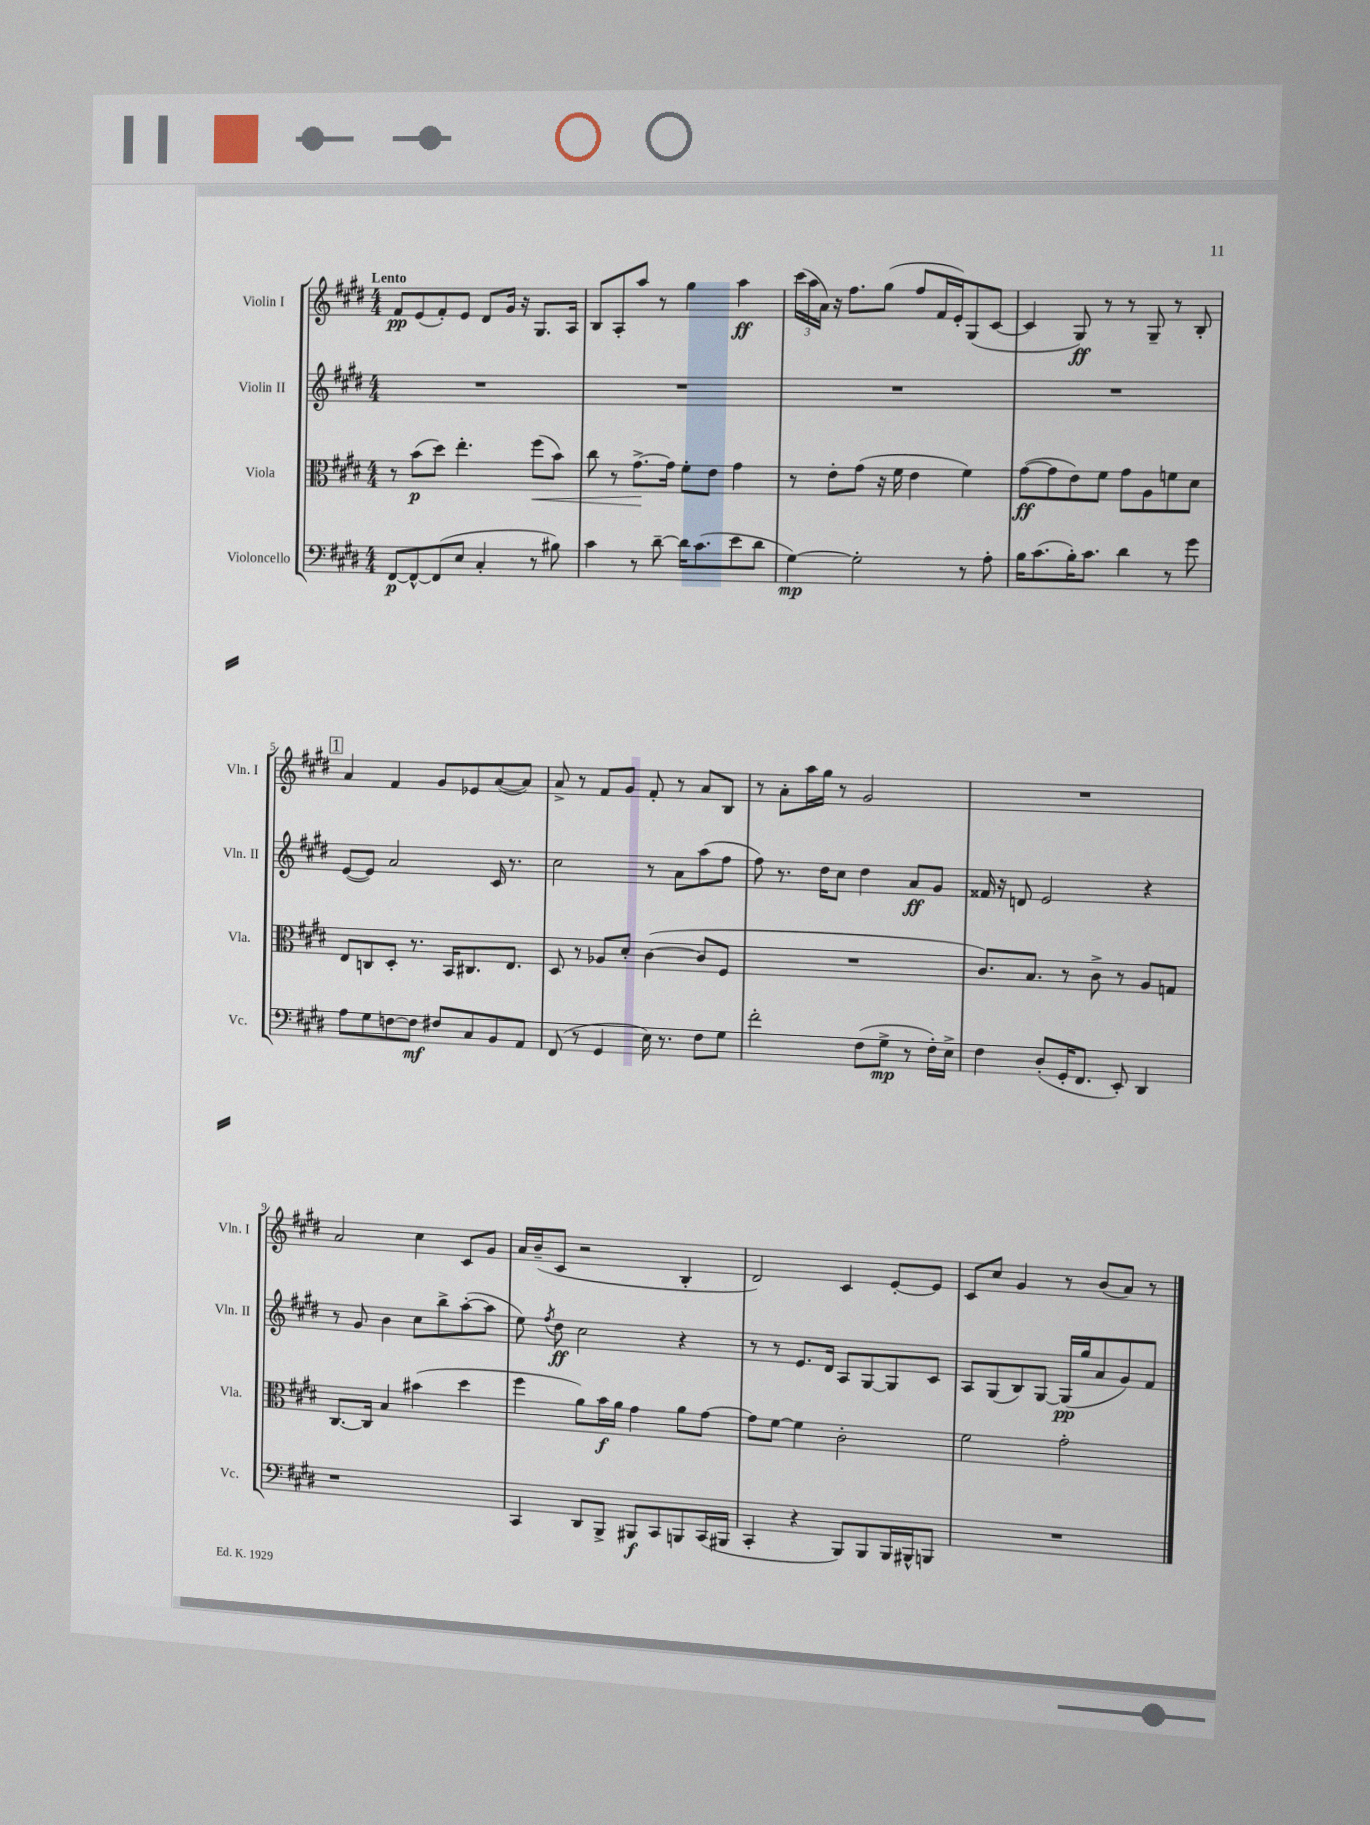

**kern	**dynam	**kern	**dynam	**kern	**dynam	**kern	**dynam
*part4	*part4	*part3	*part3	*part2	*part2	*part1	*part1
*staff4	*staff4	*staff3	*staff3	*staff2	*staff2	*staff1	*staff1
*I"Violoncello	*	*I"Viola	*	*I"Violin II	*	*I"Violin I	*
*I'Vc.	*	*I'Vla.	*	*I'Vln. II	*	*I'Vln. I	*
*clefF4	*	*clefC3	*	*clefG2	*	*clefG2	*
*k[f#c#g#d#]	*	*k[f#c#g#d#]	*	*k[f#c#g#d#]	*	*k[f#c#g#d#]	*
*M4/4	*	*M4/4	*	*M4/4	*	*M4/4	*
=1	=1	=1	=1	=1	=1	=1	=1
!	!	!	!	!	!	!LO:TX:a:B:t=Lento	!
[8FF#/L	p	8r	.	1r	.	8f#/L	pp
8FF#^^/_	.	(8b\L	p	.	.	(8e/	.
(8FF#/]	.	8dd#\J)	.	.	.	8f#'/)	.
8E/J	.	4.ee'\	.	.	.	8e/J	.
4C#'/	.	.	.	.	.	8d#/L	.
.	.	.	.	.	.	16g#/Jk	.
.	.	.	.	.	.	16r	.
!	!	!	!LO:HP:b	!	!	!	!
8r	.	(8ff#\L	<	.	.	8.G#/L	.
8B#X\)	.	8b\J)	.	.	.	.	.
.	.	.	.	.	.	16A/Jk	.
=2	=2	=2	=2	=2	=2	=2	=2
4c#\	.	8cc#\	.	1r	.	8B/L	.
.	.	8r	.	.	.	8A'/	.
8r	.	[8.g#^\L	.	.	.	8aa/J	.
[8d#~\	.	.	.	.	.	8r	.
.	.	16g#\Jk]	[	.	.	.	.
16d#\KL]	.	8f#'\L	.	.	.	4gg#\	.
(8.c#\	.	.	.	.	.	.	.
.	.	8e\J	.	.	.	.	.
8e\	.	4g#\	.	.	.	4aa\	ff
8d#\J	.	.	.	.	.	.	.
=3	=3	=3	=3	=3	=3	=3	=3
[4G#\)	mp	8r	.	1r	.	(24ccc#\LL	.
.	.	.	.	.	.	24aa\	.
.	.	.	.	.	.	24a\JJ)	.
.	.	8e'\L	.	.	.	16r	.
.	.	.	.	.	.	8.ff#\L	.
2G#'\]	.	(8g#\J	.	.	.	.	.
.	.	16r	.	.	.	(8gg#\J	.
.	.	16f#\	.	.	.	.	.
.	.	4e\	.	.	.	8ff#/L	.
.	.	.	.	.	.	16f#/L	.
.	.	.	.	.	.	16e'/J)	.
8r	.	4f#\)	.	.	.	(8G#/	.
8A'\	.	.	.	.	.	[8c#/J	.
=4	=4	=4	=4	=4	=4	=4	=4
16B\KL	.	([8g#\L	ff	1r	.	4c#/]	.
(8.c#\	.	.	.	.	.	.	.
.	.	8g#\]	.	.	.	.	.
16B'\K)	.	8e\)	.	.	.	8G#/)	ff
8.c#\J	.	.	.	.	.	.	.
.	.	8f#\J	.	.	.	8r	.
4d#\	.	8g#\L	.	.	.	8r	.
.	.	8A\	.	.	.	8G#~/	.
8r	.	8fn\	.	.	.	8r	.
8g#\	.	8d#\J	.	.	.	8B'/	.
!!LO:LB:g=z
!!LO:REH:place=s1:t=1
=5	=5	=5	=5	=5	=5	=5	=5
8A\L	.	8E/L	.	([8e/L	.	4a/	.
8G#\	.	8Cn/	.	8e/J])	.	.	.
[8Fn\	.	8D#'/J	.	2a/	.	4f#/	.
8F\J]	mf	8.r	.	.	.	.	.
8F#X/L	.	.	.	.	.	8g#/L	.
.	.	16BB/KL	.	.	.	.	.
8C#/	.	8.C#X/	.	.	.	8e-X/	.
8BB/	.	.	.	16c#/	.	([8a/	.
.	.	8.E/J	.	8.r	.	.	.
8AA/J	.	.	.	.	.	8a/J])	.
=6	=6	=6	=6	=6	=6	=6	=6
(8FF#/	.	8D#/	.	2cc#\	.	8a^/	.
8r	.	8r	.	.	.	8r	.
4GG#/	.	8A-X/L	.	.	.	8f#/L	.
.	.	8d#'/J	.	.	.	8g#/J	.
16E\)	.	([4c#\	.	8r	.	8f#'/	.
8.r	.	.	.	.	.	.	.
.	.	.	.	8a\L	.	8r	.
8F#\L	.	8c#/L]	.	(8aa\	.	8a/L	.
8G#\J	.	8F#/J	.	8ff#\J	.	8B/J	.
=7	=7	=7	=7	=7	=7	=7	=7
2f#'\	.	1r	.	8ff#\)	.	8r	.
.	.	.	.	8.r	.	8a'\L	.
.	.	.	.	.	.	16aa\L	.
.	.	.	.	16dd#\KL	.	16gg#\JJ	.
.	.	.	.	8cc#\J	.	8r	.
(8F#\L	.	.	.	4dd#\	.	2g#/	.
8G#^\J	mp	.	.	.	.	.	.
8r	.	.	.	8a/L	ff	.	.
16F#'\LL)	.	.	.	8g#/J	.	.	.
16E^\JJ	.	.	.	.	.	.	.
=8	=8	=8	=8	=8	=8	=8	=8
4F#\	.	8.c#/L)	.	16f##X/	.	1r	.
.	.	.	.	16r	.	.	.
.	.	.	.	8dn/	.	.	.
.	.	8.B/J	.	.	.	.	.
(8D#'/L	.	.	.	2e/	.	.	.
16GG#'/K	.	8r	.	.	.	.	.
8.FF#/J	.	.	.	.	.	.	.
.	.	8c#^\	.	.	.	.	.
8EE'/)	.	8r	.	.	.	.	.
4DD#/	.	8A/L	.	4r	.	.	.
.	.	8Gn/J	.	.	.	.	.
!!LO:LB:g=z
=9	=9	=9	=9	=9	=9	=9	=9
1r	.	[8.C#/L	.	8r	.	2a/	.
.	.	.	.	8g#/	.	.	.
.	.	16C#/Jk]	.	.	.	.	.
.	.	4B/	.	4b\	.	.	.
.	.	(4b#X\	.	8cc#\L	.	4cc#\	.
.	.	.	.	8bb^\	.	.	.
.	.	4dd#\	.	([8aa'\	.	8c#/L	.
.	.	.	.	8aa\J]	.	8g#/J	.
=10	=10	=10	=10	=10	=10	=10	=10
4CC#/	.	4ff#\	.	8ee\)	.	16a/LL	.
.	.	.	.	.	.	(16b~/J	.
.	.	.	.	8qff#/	.	.	.
.	.	.	.	8dd#\	ff	8c#/J	.
8DD#/L	.	8a\L)	.	2cc#\	.	2r	.
8BBB^/J	.	16b\L	f	.	.	.	.
.	.	16a\JJ	.	.	.	.	.
8BBB#X/L	f	4g#\	.	.	.	.	.
8CC#/	.	.	.	.	.	.	.
8BBBn/	.	8a\L	.	4r	.	4B'/	.
(16CC#/L	.	[8g#\J	.	.	.	.	.
16BBB#X/JJ	.	.	.	.	.	.	.
=11	=11	=11	=11	=11	=11	=11	=11
4CC#'/	.	8g#\L]	.	8r	.	2d#/)	.
.	.	[8f#\J	.	8r	.	.	.
4r	.	4f#\]	.	8.e/L	.	.	.
.	.	.	.	16d#/Jk	.	.	.
8BBB/L)	.	2c#'\	.	8A/L	.	4c#/	.
8BBB/	.	.	.	[8G#/	.	.	.
16BBB/L	.	.	.	8G#/]	.	[8e'/L	.
16BBB#X^^/J	.	.	.	.	.	.	.
8BBBn/J	.	.	.	8c#/J	.	8e/J]	.
=12	=12	=12	=12	=12	=12	=12	=12
1r	.	2f#\	.	8A/L	.	8c#/L	.
.	.	.	.	(8G#/	.	8cc#/J	.
.	.	.	.	8B/)	.	4g#/	.
.	.	.	.	[8G#/J	.	.	.
.	.	2g#'\	.	(16G#/LL]	pp	8r	.
.	.	.	.	16gg#/J	.	.	.
.	.	.	.	8a/	.	(8b/L	.
.	.	.	.	8g#/)	.	8a/J)	.
.	.	.	.	8f#/J	.	8r	.
==	==	==	==	==	==	==	==
*-	*-	*-	*-	*-	*-	*-	*-
